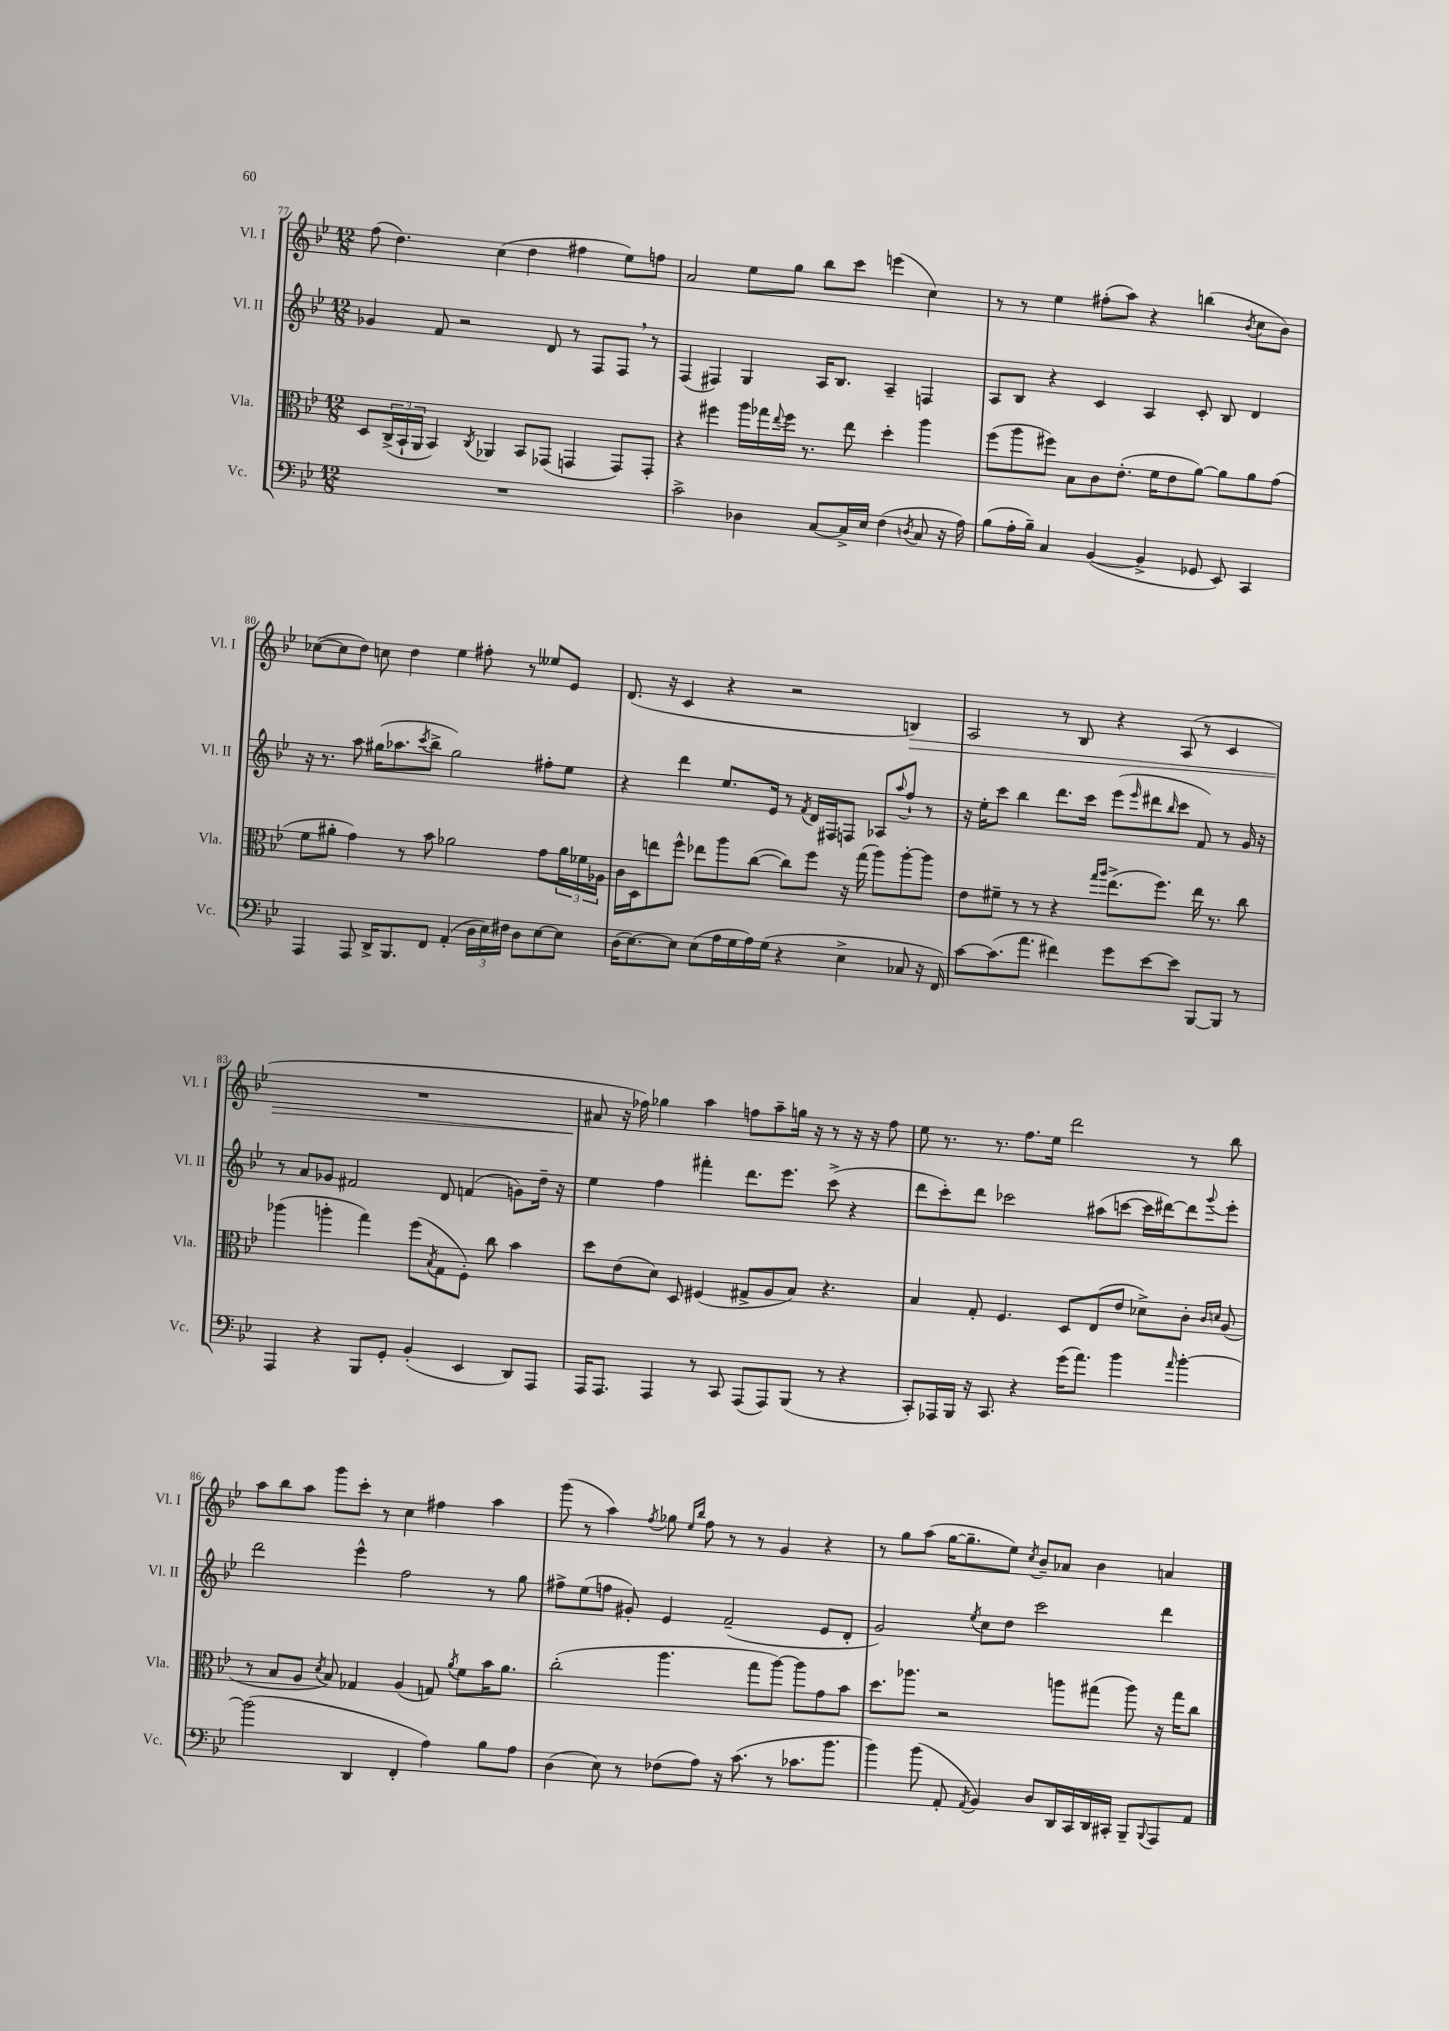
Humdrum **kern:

**kern	**kern	**kern	**kern	**dynam
*part4	*part3	*part2	*part1	*part1
*staff4	*staff3	*staff2	*staff1	*staff1
*I"Vc.	*I"Vla.	*I"Vl. II	*I"Vl. I	*
*I'Vc.	*I'Vla.	*I'Vl. II	*I'Vl. I	*
*clefF4	*clefC3	*clefG2	*clefG2	*
*k[b-e-]	*k[b-e-]	*k[b-e-]	*k[b-e-]	*
*M12/8	*M12/8	*M12/8	*M12/8	*
=77	=77	=77	=77	=77
1.r	8D/L	4g-X/	(8ff\	.
.	(24C^/L	.	4.dd\)	.
.	24BB-`/	.	.	.
.	24AA/JJ	.	.	.
.	4BB-/)	8f/	.	.
.	.	2r	.	.
.	8qC/	.	.	.
.	4AA-X/	.	(4cc\	.
.	8BB-/L	.	4dd\	.
.	(8GG-X/J	8d/	.	.
.	4GGn/	8r	4ff#X\	.
.	.	8F/L	.	.
.	8GG/L)	8F,/J	8ee-\L)	.
.	8GG'/J	8r	8ffn\J	.
=78	=78	=78	=78	=78
2c^\	4r	(4F/	2a/	.
.	4ff#X\	4F#X/)	.	.
4D-X\	16aa\LL	4G/	8ee-\L	.
.	16gg-X\	.	.	.
.	8qqee-/	.	.	.
.	16ff#\JJ	.	8gg\J	.
.	8.r	.	.	.
[8C/L	.	16A/KL	8bb-\L	.
.	.	8.B-/J	.	.
16C^/L]	8ee-\	.	8ccc\J	.
16E-/JJ	.	.	.	.
(4F\	4dd'\	4A~/	(4eeen\	.
8qDn/	.	.	.	.
8C/	4aa\	4Fn/	4cc\)	.
16r	.	.	.	.
16A\)	.	.	.	.
=79	=79	=79	=79	=79
(8B-\L	(8ff\L	8A/L	8r	.
16A'\L	8aa\	8B-/J	8r	.
16B-~\JJ)	.	.	.	.
4C/	8ff#X\J)	4r	4ee-\	.
.	8B-\L	.	.	.
([4BB-/	8c\	4c/	(8ff#X'\L	.
.	(8.e-'\J	.	8aa\J)	.
4BB-^/]	.	4A/	4r	.
.	16f\KL	.	.	.
.	8e-\	.	.	.
8GG-X/	[8a\J)	8c'/	(4bbn\	.
8EE-/)	8a\L]	8B-/	.	.
.	.	.	8qb-/	.
4CC/	8a\	4d/	8cc\L	.
.	(8g\J	.	8b-\J)	.
!!LO:LB:g=z
=80	=80	=80	=80	=80
4AAA/	8f\L	16r	([8cc-X\L	.
.	.	8.r	.	.
.	8a#X'\J	.	8cc-\]	.
8AAA/	4g\)	8aa\	8dd\J)	.
16DD^/KL	.	(16gg#X\KL	8ccn\	.
8.BBB-/	.	8.aa-X\	.	.
.	8r	.	4dd\	.
.	.	8qccc/	.	.
8FF/J	8b-\	8bb-^\J	.	.
(4AA'/	2a-X\	2gg#\)	4ee-\	.
24D\LL	.	.	8ff#X'\	.
24E-\)	.	.	.	.
24F#X\JJ	.	.	.	.
8D\L	.	.	8r	.
[8E-\	8g\L	8ff#X'\L	8ee--X/L	.
8E-\J]	24a-\L	8ee-\J	8e-/J	.
.	24f-X\	.	.	.
.	24A-X\JJ	.	.	.
=81	=81	=81	=81	=81
(16D\KL	16c\LL	4r	(8.d/	.
[8.E-\)	16D\J	.	.	.
.	8een\	.	.	.
.	.	.	16r	.
8E-\J]	8ff^^\J	4ddd\	4c/	.
(8E-\L	8ee-X\L	.	.	.
16A\L	8aa\	8.ee-/L	4r	.
16G\	.	.	.	.
16A\)	([8cc\J	.	.	.
(16G\JJ	.	16e-/Jk	.	.
4r	8cc\L])	8r	2r	.
.	.	8qf/	.	.
.	8ff\J	16d/LL	.	.
.	.	16F#X/J	.	.
4E-^\	16r	8Fn/J	.	.
.	(16gg\	.	.	.
.	8aa\L)	8A-X/L	.	.
.	.	8qqaa/	.	.
!	!	!	!	!LO:HP:b
8C-X/	[8aa'\	8ff`/J	4Bn/)	>
16r	8aa\J]	8r	.	.
16FF/)	.	.	.	.
=82	=82	=82	=82	=82
[8c\L	8e-\L	16r	2A/	.
.	.	16ee-'\KL	.	.
(8.c\]	8f#X~\J	8ccc\J	.	.
.	8r	4bb-\	.	.
8.a\J	.	.	.	.
.	8r	.	.	.
4f#X\)	4r	8.ddd\L	8r	.
.	.	.	8B-/	.
.	.	16ccc\Jk	.	.
.	16qqgg/LL	.	.	.
.	16qqaa/JJ	.	.	.
8g\L	(8.ee-^\L	(8eee-\L	4r	.
.	.	16qqeee-/	.	.
[8e-\	.	8ddd#X\	.	.
.	8.ff\J)	.	.	.
.	.	16qqbb-/	.	.
8e-\J]	.	8ccc\J	(8A/	.
[8BBB-/L	16ee-\	8f/)	8r	.
.	8.r	.	.	.
8BBB-/J]	.	8r	4c/	.
8r	8cc\	16g/	.	.
.	.	16r	.	.
!!LO:LB:g=z
=83	=83	=83	=83	=83
4AAA/	(4aa-X\	8r	1.r	.
.	.	8a/L	.	.
4r	4aan'\	8g-X/J	.	.
.	.	2f#X/	.	.
8BBB-/L	4gg\)	.	.	.
8GG'/J	.	.	.	.
(4BB-'/	(8ff\L	.	.	.
.	8qB-/	.	.	.
.	8G\	8d/	.	.
4EE-/	8F'\J)	(4fn/	.	.
.	8cc\	.	.	.
8DD/L)	4b-\	8gn\L)	.	.
8AAA/J	.	16dd~\Jk	.	.
.	.	16r	.	.
=84	=84	=84	=84	=84
16AAA/KL	8dd\L	4ee-\	8a#X/	.
8.AAA/J	.	.	.	.
.	(8e-\	.	16r	]
.	.	.	16ff-X\)	.
4AAA/	8d\J)	4ff\	4gg-X\	.
.	8D/	.	.	.
8r	(4F#X/	4fff#X'\	4aa\	.
8CC/	.	.	.	.
(8AAA/L	8G#X^/L	8.ddd\L	8ffn\L	.
8AAA/)	8A/	.	8aa~\	.
.	.	8.eee-\J	.	.
(8BBB-/J	8B-/J)	.	16ggn\Jk	.
.	.	.	16r	.
8r	4.r	(8ccc^\	8r	.
4r	.	4r	16r	.
.	.	.	16r	.
.	.	.	8ff\	.
=85	=85	=85	=85	=85
8CC'/L)	4B-/	8ddd\L	8ee-\	.
16AAA-X/L	.	8ccc'\)	8.r	.
16BBB-/JJ	.	.	.	.
16r	8G'/	8ddd\J	.	.
8.CC/	.	.	8.r	.
.	4.F/	2ccc-X\	.	.
4r	.	.	8.ff\L	.
.	.	.	16ee-\Jk	.
(16g\KL	8D/L	.	2ddd\	.
8.a\J)	.	.	.	.
.	(8E-/	(8aa#X\L	.	.
4b-\	8e-/J	[8cccn\J	.	.
.	8d-X^\L)	16ccc\LL]	.	.
.	.	[16ddd#X\J)	.	.
16qqa/	.	.	.	.
[4b-'\	8c'\J	8ddd#\]	8r	.
.	16qqc/LL	.	.	.
.	16qqdn/JJ	8qqggg/	.	.
.	(8A/	8eee-'\J	8bb-\	.
!!LO:LB:g=z
=86	=86	=86	=86	=86
(2b-\]	8r	2ddd\	8aa\L	.
.	8B-/L	.	8bb-\	.
.	8A/J	.	8aa\J	.
.	8qd/	.	.	.
.	8B-/)	.	8ggg\L	.
4DD/	4G-X/	4eee-^^\	8ccc'\J	.
.	.	.	8r	.
4FF'/	(4A/	2ff\	4cc\	.
4A\)	8Gn/)	.	4ff#X\	.
.	8qa/	.	.	.
.	8f\L	.	.	.
8B-\L	16b-\K	8r	4aa\	.
.	8.a\J	.	.	.
8A\J	.	8gg\	.	.
=87	=87	=87	=87	=87
(4D\	(2cc'\	8ff#X^\L	(8ggg\	.
.	.	(8ee-\	8r	.
8E-\)	.	8ffn\J	4aa\)	.
8r	.	8g#X'/)	.	.
.	.	.	8qff/	.
(8F-X\L	4.aa\	4e-/	8gg-X\	.
.	.	.	16qqee-/LL	.
.	.	.	16qqbb-/JJ	.
8A\J)	.	.	8ff\	.
16r	.	(2f~/	8r	.
(8.c\	.	.	.	.
.	8gg\L	.	8r	.
8r	[8aa\J)	.	4g/	.
8.c-X\L	8aa\L]	.	.	.
.	8g\	8e-/L	4r	.
8.b-\J	.	.	.	.
.	8b-\J	8d'/J	.	.
=88	=88	=88	=88	=88
4b-\)	8.dd\L	2g/)	8r	.
.	.	.	8gg\L	.
.	8.aa-X\J	.	.	.
(8b-\	.	.	(8aa\J	.
8AA'/	2r	.	[16gg\KL	.
.	.	.	8.gg~\]	.
8qAA/	.	8qee-/	.	.
4BB-/)	.	8cc\L	.	.
.	.	8dd\J	8ee-\J)	.
.	.	.	8qcc/	.
8D/L	.	2ccc\	8b-~/L	.
16DD/L	8aan\L	.	8a-X/J	.
16CC/	.	.	.	.
16DD/	(8gg#X\J	.	4b-\	.
16CC#X'/JJ	.	.	.	.
8BBB-~/L	8aa\)	.	.	.
8qqBBB-/	.	.	.	.
8AAA/	16r	4ddd\	4an/	.
.	16gg#\KL	.	.	.
8AA/J	8cc\J	.	.	.
==	==	==	==	==
*-	*-	*-	*-	*-
